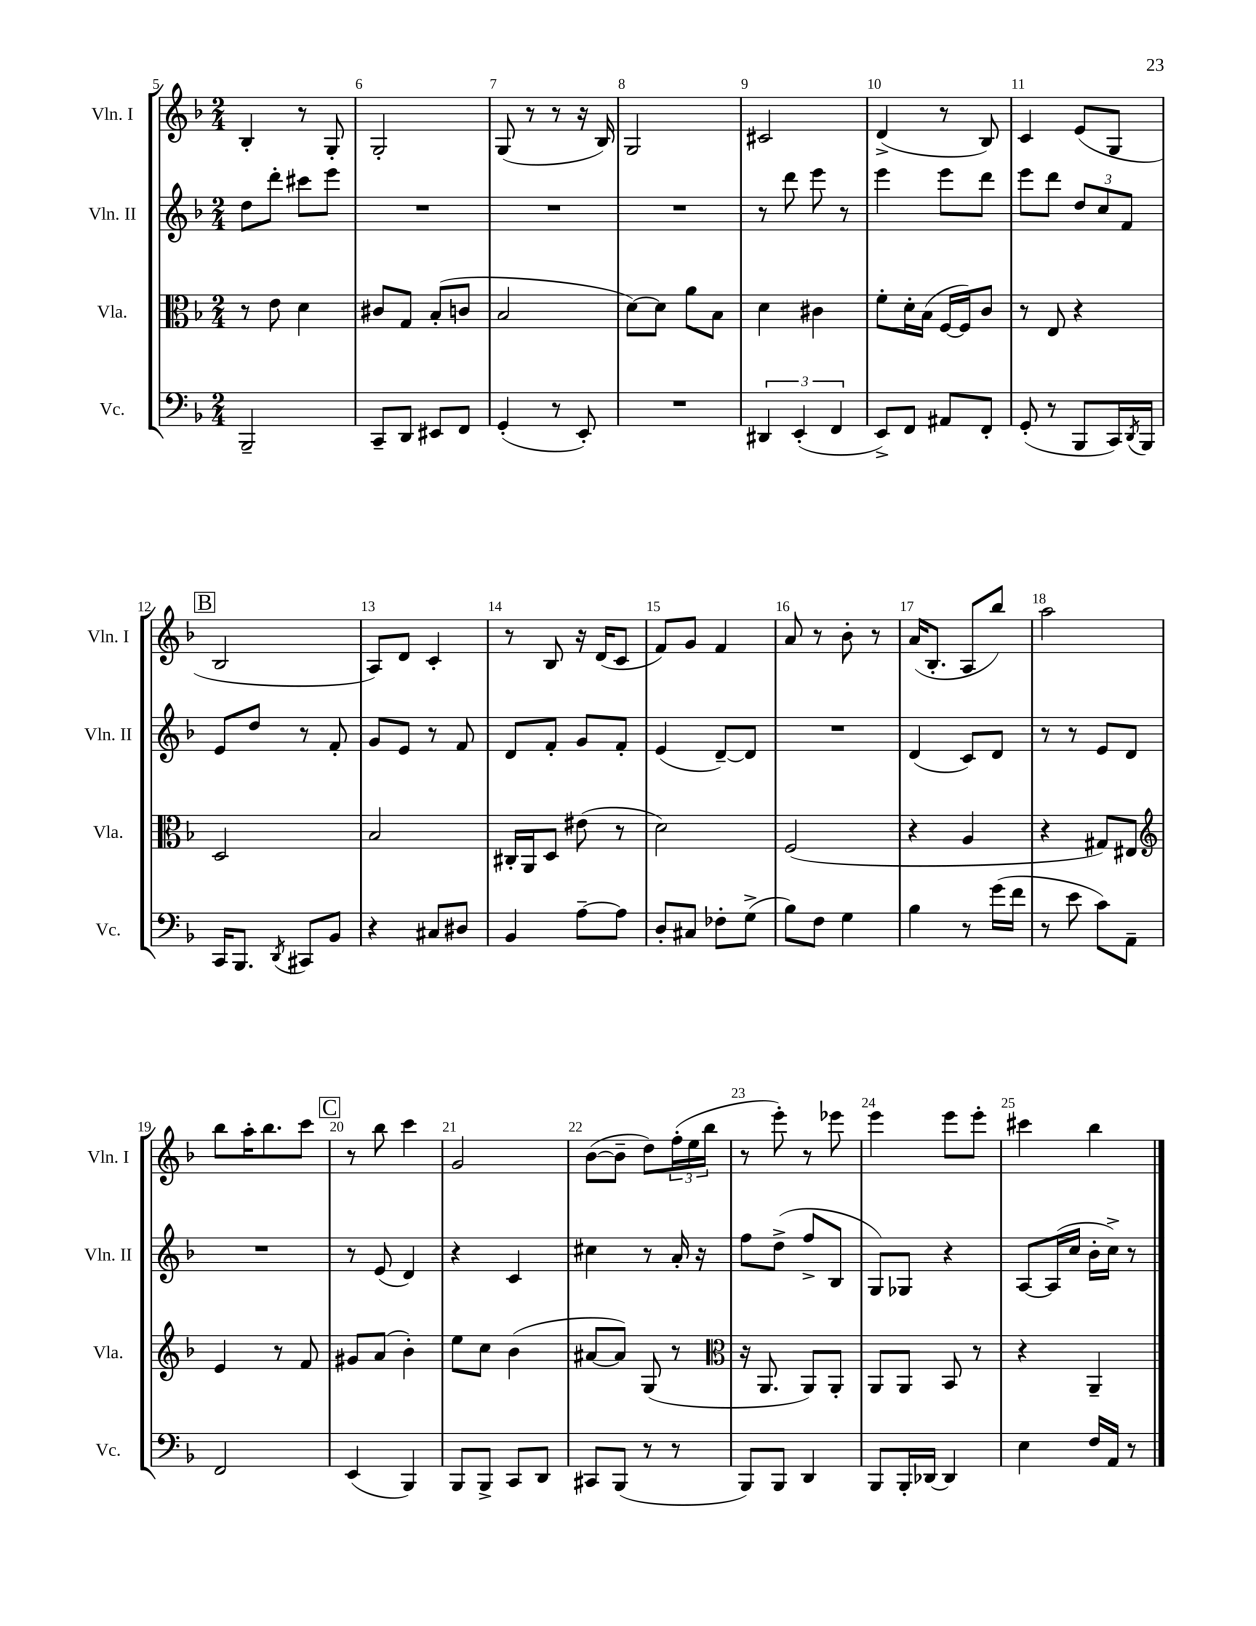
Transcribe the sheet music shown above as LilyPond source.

<<
\new StaffGroup <<
\new Staff = "s0" \with { instrumentName = "Vln. I" shortInstrumentName = "Vln. I" } {
    \clef treble \key f \major \numericTimeSignature \time 2/4
    bes4-. r8 g8-. |
    g2-. |
    g8( r8 r8 r16 bes16) |
    g2 |
    cis'2 |
    d'4->( r8 bes8) |
    c'4 e'8( g8 |
    \mark \markup { \box "B" } bes2 |
    a8) d'8 c'4-. |
    r8 bes8 r16 d'16( c'8 |
    f'8) g'8 f'4 |
    a'8 r8 bes'8-. r8 |
    a'16( bes8.-. a8 bes''8) |
    a''2 |
    bes''8 a''16-. bes''8. c'''8 |
    \mark \markup { \box "C" } r8 bes''8 c'''4 |
    g'2 |
    bes'8~( bes'8-- d''8) \tuplet 3/2 { f''16-.( e''16 bes''16 } |
    r8 e'''8-.) r8 ees'''8 |
    e'''4 e'''8 e'''8-. |
    cis'''4 bes''4 \bar "|." |
}
\new Staff = "s1" \with { instrumentName = "Vln. II" shortInstrumentName = "Vln. II" } {
    \clef treble \key f \major \numericTimeSignature \time 2/4
    d''8 d'''8-. cis'''8 e'''8 |
    R2 |
    R2 |
    R2 |
    r8 d'''8 e'''8 r8 |
    e'''4 e'''8 d'''8 |
    e'''8 d'''8 \tuplet 3/2 { d''8 c''8 f'8 } |
    \mark \markup { \box "B" } e'8 d''8 r8 f'8-. |
    g'8 e'8 r8 f'8 |
    d'8 f'8-. g'8 f'8-. |
    e'4( d'8~--) d'8 |
    R2 |
    d'4( c'8) d'8 |
    r8 r8 e'8 d'8 |
    R2 |
    \mark \markup { \box "C" } r8 e'8( d'4) |
    r4 c'4 |
    cis''4 r8 a'16-. r16 |
    f''8 d''8->( f''8-> bes8 |
    g8) ges8 r4 |
    a8~ a16( c''16 bes'16-. c''16->) r8 \bar "|." |
}
\new Staff = "s2" \with { instrumentName = "Vla." shortInstrumentName = "Vla." } {
    \clef alto \key f \major \numericTimeSignature \time 2/4
    r8 e'8 d'4 |
    cis'8 g8 bes8-.( c'8 |
    bes2 |
    d'8~) d'8 a'8 bes8 |
    d'4 cis'4 |
    f'8-. d'16-. bes16( f16~ f16) c'8 |
    r8 e8 r4 |
    \mark \markup { \box "B" } d2 |
    bes2 |
    cis16-. a,16 d8 eis'8( r8 |
    d'2) |
    f2( |
    r4 a4 |
    r4 gis8) eis8 |
    \clef treble e'4 r8 f'8 |
    \mark \markup { \box "C" } gis'8 a'8( bes'4-.) |
    e''8 c''8 bes'4( |
    ais'8~ ais'8) g8( r8 |
    \clef alto r16 a,8. a,8) a,8-. |
    a,8 a,8 bes,8 r8 |
    r4 a,4-- \bar "|." |
}
\new Staff = "s3" \with { instrumentName = "Vc." shortInstrumentName = "Vc." } {
    \clef bass \key f \major \numericTimeSignature \time 2/4
    bes,,2-- |
    c,8-- d,8 eis,8 f,8 |
    g,4-.( r8 e,8-.) |
    R2 |
    \tuplet 3/2 { dis,4 e,4-.( f,4 } |
    e,8->) f,8 ais,8 f,8-. |
    g,8-.( r8 bes,,8 c,16) \acciaccatura { d,8 } bes,,16 |
    \mark \markup { \box "B" } c,16 bes,,8. \acciaccatura { d,8 } cis,8 bes,8 |
    r4 cis8 dis8 |
    bes,4 a8~-- a8 |
    d8-. cis8 fes8-. g8->( |
    bes8) f8 g4 |
    bes4 r8 g'16( f'16 |
    r8 e'8 c'8) a,8-- |
    f,2 |
    \mark \markup { \box "C" } e,4( bes,,4) |
    bes,,8 bes,,8-> c,8 d,8 |
    cis,8 bes,,8( r8 r8 |
    bes,,8) bes,,8 d,4 |
    bes,,8 bes,,16-. des,16~ des,4 |
    e4 f16 a,16 r8 \bar "|." |
}
>>
>>
\layout { \context { \Score currentBarNumber = #5 \override BarNumber.break-visibility = ##(#f #t #t) barNumberVisibility = #all-bar-numbers-visible } }
